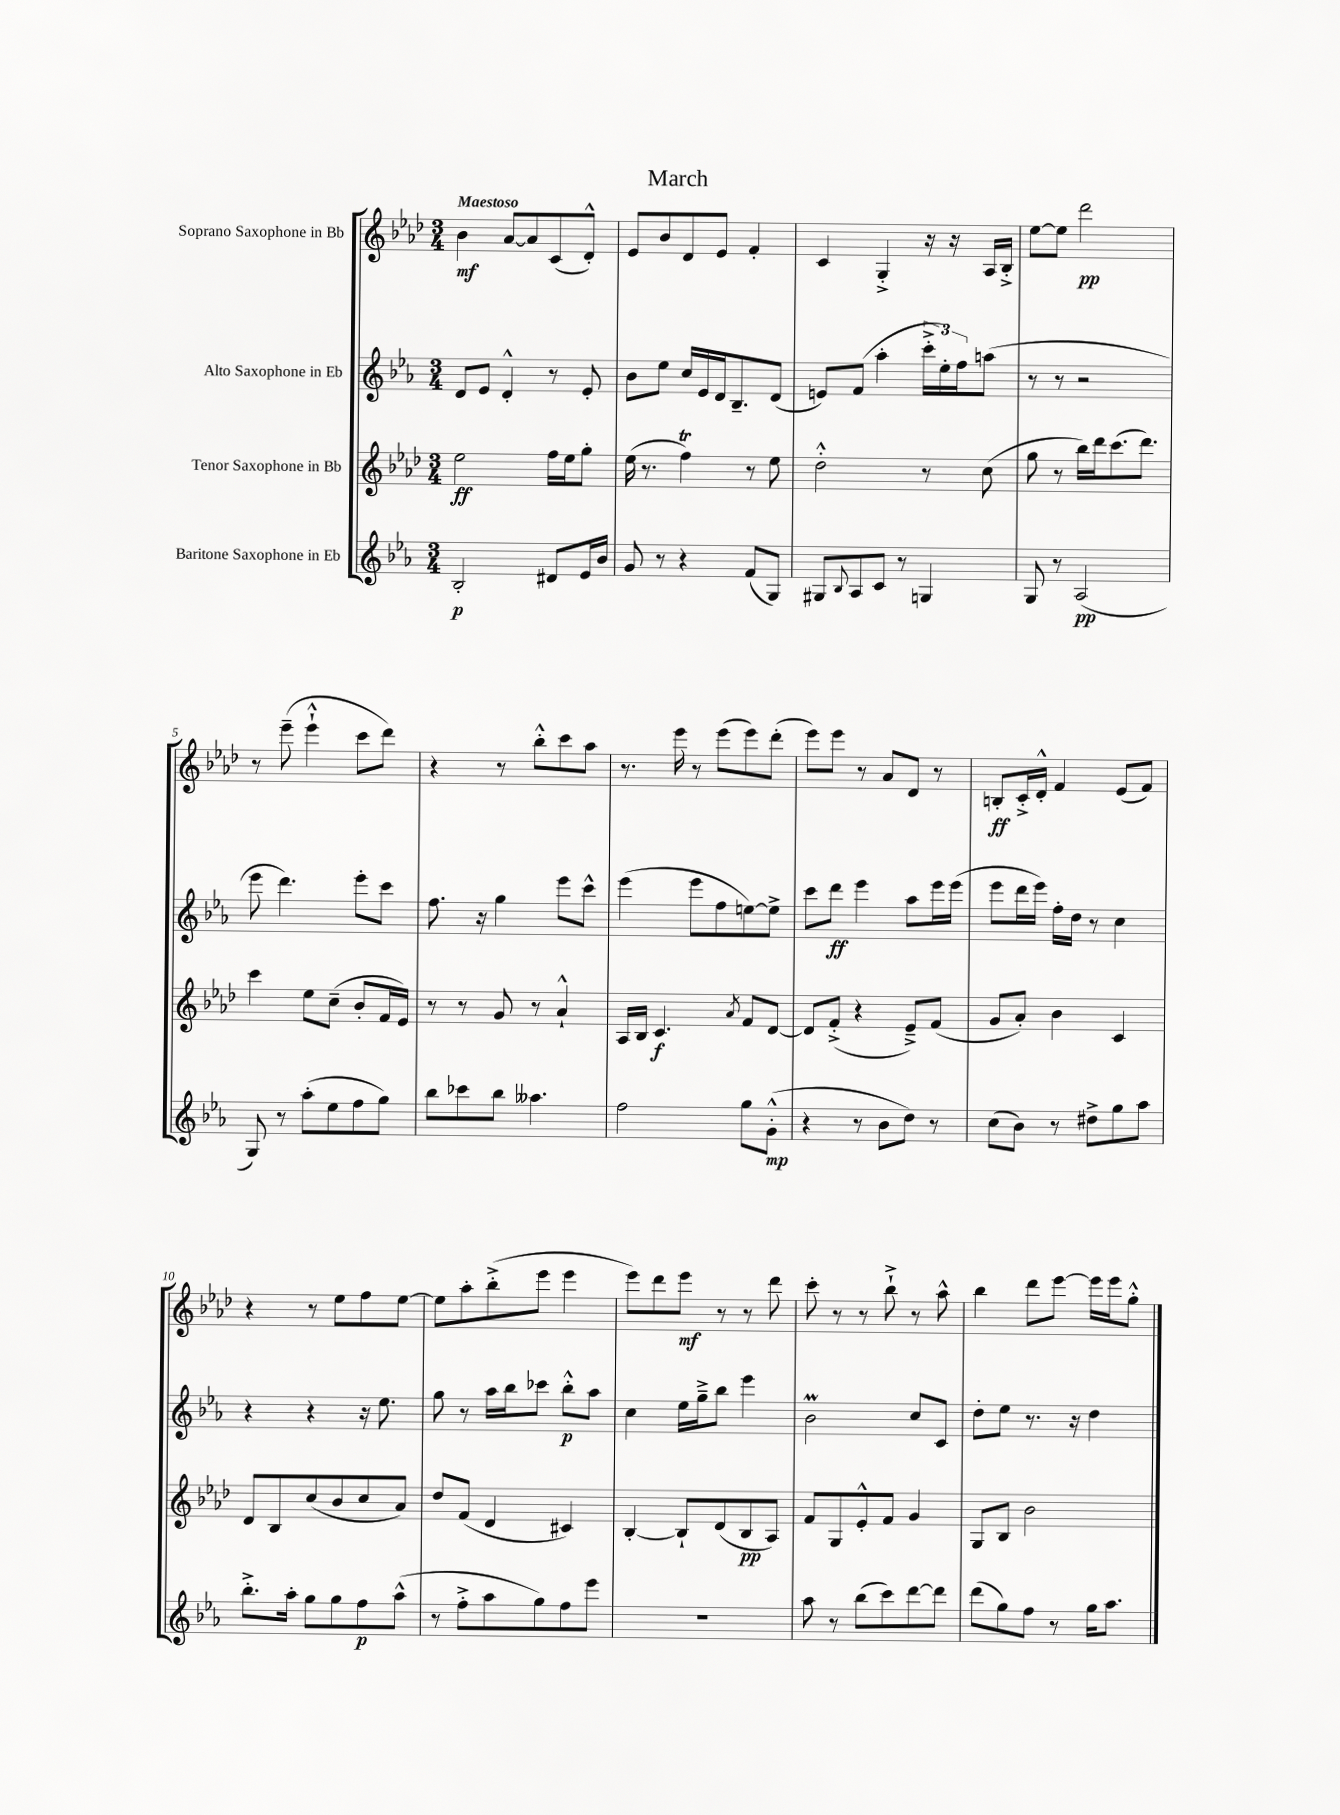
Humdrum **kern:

**kern	**kern	**kern	**kern
*staff4	*staff3	*staff2	*staff1
*clefG2	*clefG2	*clefG2	*clefG2
*k[b-e-a-]	*k[b-e-a-d-]	*k[b-e-a-]	*k[b-e-a-d-]
*M3/4	*M3/4	*M3/4	*M3/4
2B-'	2ee-	8d	4b-
.	.	8e-	.
.	.	4d'^^	[8a-
.	.	.	8a-]
8d#	16ff	8r	(8c
.	16ee-	.	.
16e-	8gg'	8e-'	8d-'^^)
16b-	.	.	.
=	=	=	=
8g	(16ee-	8b-	8e-
.	8.r	.	.
8r	.	8ee-	8b-
4r	4ff)	16cc	8d-
.	.	16e-	.
.	.	16d	8e-
.	.	8.B-~	.
(8f	8r	.	4f'
8G)	8ee-	(8d	.
=	=	=	=
8G#	2dd-'^^	8e)	4c
8qqB-	.	.	.
8A-	.	(8f	.
8c	.	4aa-'	4G'^
8r	.	.	.
4G	8r	24ccc'^	16r
.	.	24ee-')	.
.	.	.	16r
.	.	24ff	.
.	(8cc	(8aa	16A-
.	.	.	16B-'^
=	=	=	=
8G	8gg	8r	[8ee-
8r	8r	8r	8ee-]
(2A-	16bb-)	2r	2ddd-
.	16ddd-	.	.
.	(8.ccc	.	.
.	8.ddd-)	.	.
=	=	=	=
8G)	4ccc	8eee-	8r
8r	.	4.ddd)	(8eee-~
(8aa-'	8ee-	.	4eee-`^^
8ee-	(8cc~	.	.
8ff	8b-'	8eee-'	8ccc
8gg)	16f	8ccc	8ddd-)
.	16e-)	.	.
=	=	=	=
8bb-	8r	8.ff	4r
8ccc-	8r	.	.
.	.	16r	.
8bb-	8g	4gg	8r
4.aa--	8r	.	8bb-'^^
.	4a-`^^	8eee-	8ccc
.	.	8ccc^^	8aa-
=	=	=	=
2ff	16A-	(4eee-	8.r
.	16B-	.	.
.	4.c	.	.
.	.	.	16eee-
.	.	8eee-	8r
.	.	8ff	(8eee-
.	8qa-	.	.
8gg	8f	[8ee)	8eee-)
(8g'^^	[8d-	8ee^]	(8ddd-'
=	=	=	=
4r	8d-]	8ccc	8eee-)
.	(8f'^	8ddd	8eee-
8r	4r	4eee-	8r
8b-	.	.	8a-
8dd)	8e-~^)	8aa-	8d-
8r	(8f	16eee-	8r
.	.	(16eee-	.
=	=	=	=
(8cc	8g	8eee-	8B'
8b-)	8a-')	16ddd	16c'^
.	.	16eee-)	16d-'^^
8r	4b-	16ff'	4f
.	.	16dd	.
8dd#^	.	8r	.
8gg	4c	4cc	(8e-
8aa-	.	.	8f)
=	=	=	=
8.bb-'^	8d-	4r	4r
.	8B-	.	.
16aa-'	.	.	.
8gg	(8cc	4r	8r
8gg	8b-	.	8ee-
8ff	8cc	16r	8ff
.	.	8.ee-	.
(8aa-^^	8a-)	.	[8ee-
=	=	=	=
8r	8dd-	8gg	8ee-]
8ff'^	(8f	8r	8aa-'
8aa-	4d-	16aa-	(8bb-'^
.	.	16bb-	.
8gg)	.	8ccc-	8eee-
8ff	4c#)	8bb-'^^	4eee-
8eee-	.	8aa-	.
=	=	=	=
2.r	[4B-'	4cc	8eee-)
.	.	.	8ddd-
.	8B-`]	16ee-	8eee-
.	.	16gg~^	.
.	(8d-	8bb-	8r
.	8B-	4eee-	8r
.	8A-)	.	8ddd-
=	=	=	=
8aa-	8f	2b-	8ccc'
8r	8G	.	8r
(8bb-	8e-'^^	.	8r
8ccc)	8f	.	8bb-`^
[8ddd	4g	8cc	8r
8ddd]	.	8c	8aa-^^
=	=	=	=
(8ddd	8G	8dd'	4bb-
8gg)	8B-	8ee-	.
8ff	2b-	8.r	8ddd-
8r	.	.	[8eee-
.	.	16r	.
16gg	.	4dd	16eee-]
8.aa-	.	.	16eee-
.	.	.	8gg'^^
==	==	==	==
*-	*-	*-	*-
